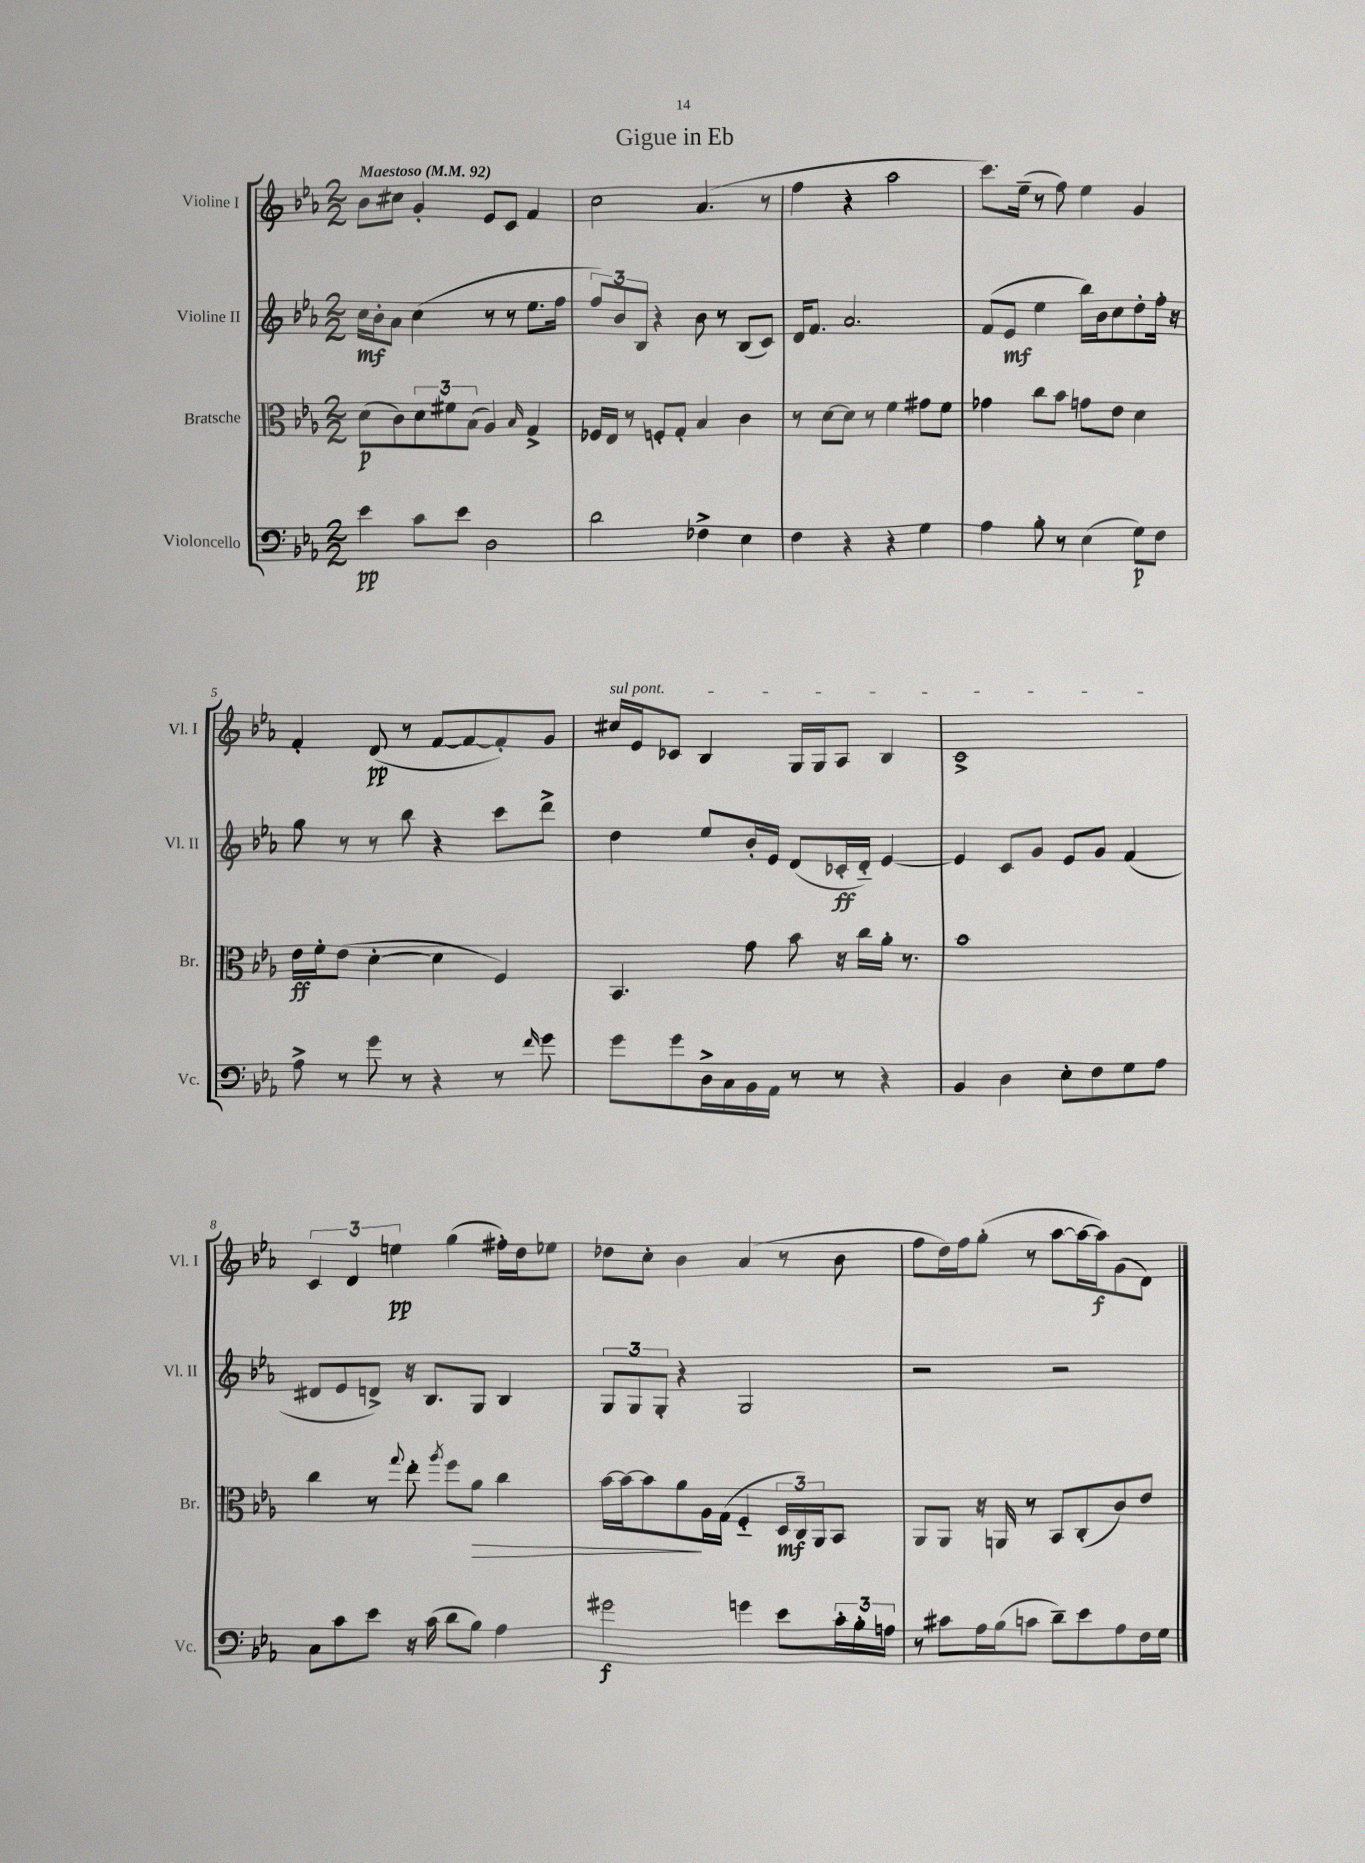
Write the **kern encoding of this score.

**kern	**dynam	**kern	**dynam	**kern	**dynam	**kern	**dynam
*part4	*part4	*part3	*part3	*part2	*part2	*part1	*part1
*staff4	*staff4	*staff3	*staff3	*staff2	*staff2	*staff1	*staff1
*I"Violoncello	*	*I"Bratsche	*	*I"Violine II	*	*I"Violine I	*
*I'Vc.	*	*I'Br.	*	*I'Vl. II	*	*I'Vl. I	*
*clefF4	*	*clefC3	*	*clefG2	*	*clefG2	*
*k[b-e-a-]	*	*k[b-e-a-]	*	*k[b-e-a-]	*	*k[b-e-a-]	*
*M2/2	*	*M2/2	*	*M2/2	*	*M2/2	*
*MM92	*	*MM92	*	*MM92	*	*MM92	*
=1	=1	=1	=1	=1	=1	=1	=1
!	!	!	!	!	!	!LO:TX:a:B:t=Maestoso	!
4e-\	pp	(8d\L	p	16cc\LL	mf	8b-\L	.
.	.	.	.	16b-'\J	.	.	.
.	.	8c\)	.	8a-\J	.	8cc#X\J	.
8c\L	.	12d\	.	(4cc\	.	4g'/	.
.	.	12f#X\	.	.	.	.	.
8e-\J	.	.	.	.	.	.	.
.	.	(12B-\J	.	.	.	.	.
2D\	.	4A-/)	.	8r	.	8e-/L	.
.	.	.	.	8r	.	8c/J	.
.	.	16qqB-/	.	.	.	.	.
.	.	4G^/	.	8.ee-\L	.	4f/	.
.	.	.	.	16ff\Jk	.	.	.
=2	=2	=2	=2	=2	=2	=2	=2
2d\	.	16F-X/LL	.	12ff/L)	.	2cc\	.
.	.	16E-/JJ	.	.	.	.	.
.	.	.	.	12b-/	.	.	.
.	.	8r	.	.	.	.	.
.	.	.	.	12B-/J	.	.	.
.	.	8Fn'/L	.	4r	.	.	.
.	.	8G'/J	.	.	.	.	.
4F-X^\	.	4B-/	.	8b-\	.	(4.a-/	.
.	.	.	.	8r	.	.	.
4E-\	.	4c\	.	(8B-/L	.	.	.
.	.	.	.	8c/J)	.	8r	.
=3	=3	=3	=3	=3	=3	=3	=3
4F\	.	8r	.	16d/KL	.	4ff\	.
.	.	.	.	8.f/J	.	.	.
.	.	[8d\L	.	.	.	.	.
4r	.	8d\J]	.	2.a-/	.	4r	.
.	.	8r	.	.	.	.	.
4r	.	4f\	.	.	.	2aa-\	.
4G\	.	8g#X\L	.	.	.	.	.
.	.	8f\J	.	.	.	.	.
=4	=4	=4	=4	=4	=4	=4	=4
4A-\	.	4g-X\	.	(8f/L	.	8.ccc\L)	.
.	.	.	.	8e-/J	mf	.	.
.	.	.	.	.	.	(16ee-~\Jk	.
8B-'\	.	8cc\L	.	4ee-\	.	8r	.
8r	.	8b-\J	.	.	.	8ff\)	.
(4E-\	.	8gn\L	.	16bb-\LL)	.	4ee-\	.
.	.	.	.	16b-\J	.	.	.
.	.	8e-\J	.	8cc\	.	.	.
8G\L)	p	4d\	.	8dd'\	.	4g/	.
8F\J	.	.	.	16ff'\Jk	.	.	.
.	.	.	.	16r	.	.	.
!!LO:LB:g=z
=5	=5	=5	=5	=5	=5	=5	=5
8A-^\	.	16e-\LL	ff	8gg\	.	4f'/	.
.	.	16f'\J	.	.	.	.	.
8r	.	(8e-\J	.	8r	.	.	.
8g\	.	[4d'\	.	8r	.	(8d/	pp
8r	.	.	.	8bb-\	.	8r	.
4r	.	4d\]	.	4r	.	[8f/L	.
.	.	.	.	.	.	8f/_	.
8r	.	4F/)	.	8ccc\L	.	8f'/])	.
16qqf/	.	.	.	.	.	.	.
8g\	.	.	.	8ddd^\J	.	8g/J	.
=6	=6	=6	=6	=6	=6	=6	=6
!	!	!	!	!	!	!LO:TX:a:i:t=sul pont.	!
8g\L	.	4.BB-/	.	4dd\	.	16cc#X/LL	.
.	.	.	.	.	.	16e-/J	.
8g\	.	.	.	.	.	8c-X/J	.
16D^\L	.	.	.	8ee-/L	.	4B-/	.
16C\	.	.	.	.	.	.	.
16BB-\	.	8g\	.	16b-'/L	.	.	.
16AA-\JJ	.	.	.	16e-/JJ	.	.	.
8r	.	8b-\	.	(8d/L	.	16G/LL	.
.	.	.	.	.	.	16G/J	.
8r	.	16r	.	16c-X'/L	ff	8A-/J	.
.	.	16cc\LL	.	16d/JJ)	.	.	.
4r	.	16a-'\JJ	.	[4e-/	.	4B-/	.
.	.	8.r	.	.	.	.	.
=7	=7	=7	=7	=7	=7	=7	=7
4BB-/	.	1b-	.	4e-/]	.	1c^	.
4D\	.	.	.	8c/L	.	.	.
.	.	.	.	8g/J	.	.	.
8E-'\L	.	.	.	8e-/L	.	.	.
8F\	.	.	.	8g/J	.	.	.
8G\	.	.	.	(4f/	.	.	.
8A-\J	.	.	.	.	.	.	.
!!LO:LB:g=z
=8	=8	=8	=8	=8	=8	=8	=8
8C\L	.	4cc\	.	8d#X/L	.	6c/	.
8c\	.	.	.	8e-/	.	.	.
.	.	.	.	.	.	6d/	.
8e-\J	.	8r	.	8dn^/J)	.	.	.
.	.	.	.	.	.	6een\	pp
.	.	8qqgg/	.	.	.	.	.
16r	.	8ee-'\	.	16r	.	.	.
(16c\	.	.	.	8.B-/L	.	.	.
.	.	8qaa-/	.	.	.	.	.
8d\L	.	8ff\L	.	.	.	(4gg\	.
!	!	!	!LO:HP:b	!	!	!	!
8B-\J)	.	8a-\J	>	8G/J	.	.	.
4A-\	.	4cc\	.	4B-/	.	16ff#X'\LL)	.
.	.	.	.	.	.	16dd\J	.
.	.	.	.	.	.	8ee-X\J	.
=9	=9	=9	=9	=9	=9	=9	=9
2g#X\	f	[16b-\LL	.	12G/L	.	8dd-X\L	.
.	.	16b-\J_	.	.	.	.	.
.	.	.	.	12G/	.	.	.
.	.	8b-\]	.	.	.	8cc'\J	.
.	.	.	.	12G'/J	.	.	.
.	.	8a-\	.	4r	.	4b-\	.
.	.	16A-\L	]	.	.	.	.
.	.	(16G\JJ	.	.	.	.	.
4gn\	.	4F/	.	2G/	.	(4a-/	.
8e-\L	.	24D/LL	mf	.	.	8r	.
.	.	24C/)	.	.	.	.	.
.	.	24AA-/J	.	.	.	.	.
24c'\L	.	8BB-/J	.	.	.	8b-\	.
24B-'\	.	.	.	.	.	.	.
24An\JJ	.	.	.	.	.	.	.
=10	=10	=10	=10	=10	=10	=10	=10
8r	.	8AA-/L	.	2r	.	8ff\L	.
8c#X\L	.	8AA-/J	.	.	.	16dd\L)	.
.	.	.	.	.	.	16ff\J	.
16A-\L	.	16r	.	.	.	(8gg'\J	.
(16B-\J	.	16AAn/	.	.	.	.	.
8cn\J	.	8r	.	.	.	8r	.
8d~\L)	.	8BB-/L	.	2r	.	[8aa-\L	.
8e-\	.	(8C'/	.	.	.	16aa-\L_	.
.	.	.	.	.	.	16aa-\J])	f
8A-\	.	8c/)	.	.	.	(8g\	.
16F\L	.	8e-/J	.	.	.	8d\J)	.
16G\JJ	.	.	.	.	.	.	.
==	==	==	==	==	==	==	==
*-	*-	*-	*-	*-	*-	*-	*-
